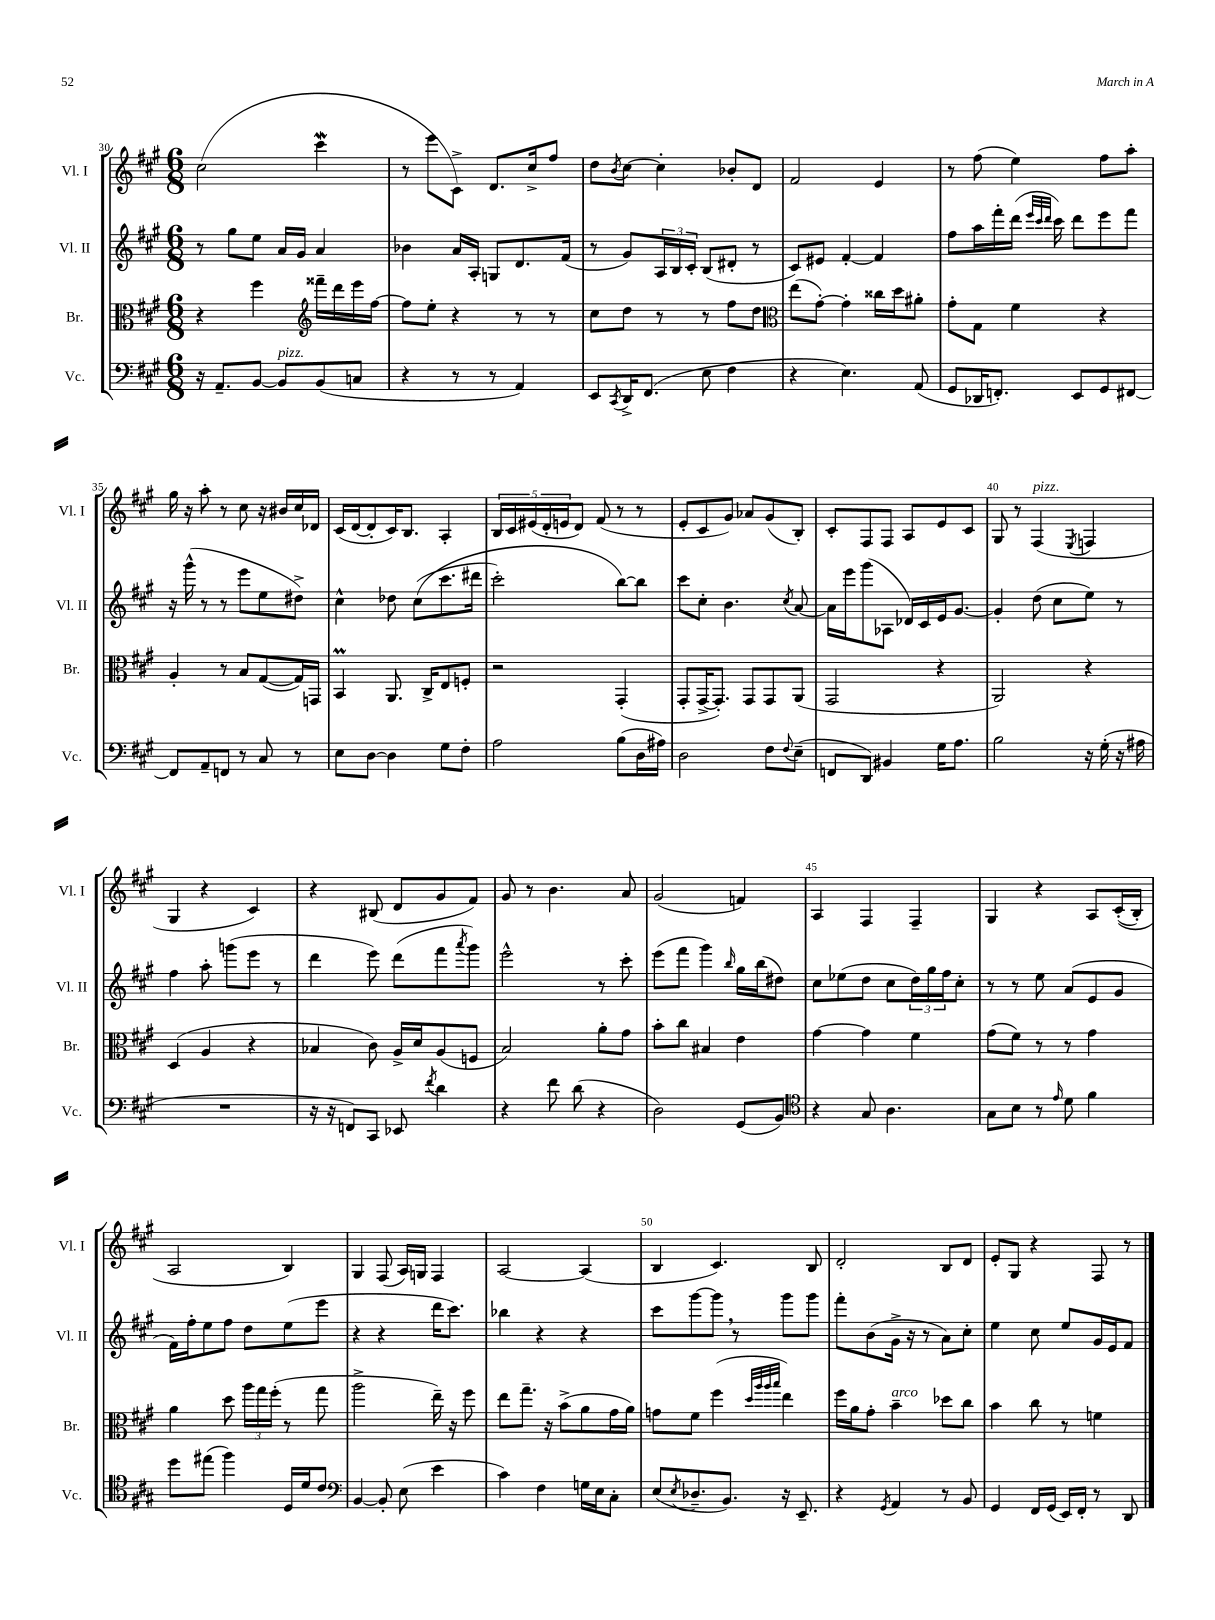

**kern	**kern	**kern	**kern
*part4	*part3	*part2	*part1
*staff4	*staff3	*staff2	*staff1
*I"Vc.	*I"Br.	*I"Vl. II	*I"Vl. I
*I'Vc.	*I'Br.	*I'Vl. II	*I'Vl. I
*clefF4	*clefC3	*clefG2	*clefG2
*k[f#c#g#]	*k[f#c#g#]	*k[f#c#g#]	*k[f#c#g#]
*M6/8	*M6/8	*M6/8	*M6/8
=30	=30	=30	=30
16r	4r	8r	(2cc#\
8.AA~/L	.	.	.
.	.	8gg#\L	.
[8BB/J	4ff#\	8ee\J	.
!LO:TX:a:i:t=pizz.	!	!	!
8BB/L]	.	16a/LL	.
.	.	16g#/JJ	.
*	*clefG2	*	*
(8BB/	16fff##X~\LL	4a/	4ccc#W\
.	16ddd\	.	.
8Cn/J	16eee\	.	.
.	[16ff#\JJ	.	.
=31	=31	=31	=31
4r	8ff#\L]	4b-X\	8r
.	8ee'\J	.	8eee\L
8r	4r	16a/LL	8c#^\J)
.	.	16A'/JJ	.
8r	.	8Gn/L	8.d/L
4AA/)	8r	8.d/	.
.	.	.	16cc#^/k
.	8r	.	8ff#/J
.	.	(16f#/Jk	.
=32	=32	=32	=32
8EE/L	8cc#\L	8r	8dd\L
8qCC#/	.	.	8qb/
16DD^/K	8dd\J	8g#/L)	[8cc#\J
(8.FF#/J	.	.	.
.	8r	24A/L	4cc#'\]
.	.	24B/	.
.	.	24c#'/JJ	.
8E\	8r	(8B/L	.
4F#\	8ff#\L	8d#X'/J	8b-X'/L
.	8dd\J	8r	8d/J
=33	=33	=33	=33
*	*clefC3	*	*
4r	(8ee\L	8c#/L)	2f#/
.	[8g#'\J)	8e#X/J	.
4.E\)	4g#'\]	[4f#'/	.
.	16cc##X\LL	4f#/]	4e/
.	16dd\J	.	.
(8AA/	8a#X'\J	.	.
=34	=34	=34	=34
8GG#/L	8g#'\L	8ff#\L	8r
16DD-X/K	8G#\J	16aa\L	(8ff#\
8.FFn'/J)	.	16fff#'\	.
.	4f#\	(16ddd\JJ	4ee\)
.	.	32qqeee/LLL	.
.	.	32qqccc#/	.
.	.	32qqddd/JJJ	.
.	.	16ccc#\)	.
8EE/L	.	8ddd\L	.
8GG#/	4r	8eee\	8ff#\L
[8FF#X/J	.	8fff#\J	8aa'\J
!!LO:LB:g=z
=35	=35	=35	=35
8FF#/L]	4A'/	16r	16gg#\
.	.	(16ggg#^^\	16r
8AA~/	.	8r	8aa'\
8FFn/J	8r	8r	8r
8r	8B/L	8eee\L	8cc#\
8C#/	([8G#/	8ee\	16r
.	.	.	16b#X/LL
8r	16G#/L])	8dd#X^\J)	16cc#/
.	16GGn/JJ	.	16d-X/JJ
=36	=36	=36	=36
8E\L	4BBM/	4cc#^^\	(16c#/LL
.	.	.	[16d/J
[8D\J	.	.	8d'/]
4D\]	8.AA/	8dd-X\	16c#/K)
.	.	.	8.B/J
.	.	((8cc#\L	.
.	16C#^/KL	.	.
8G#\L	8E/	8.ccc#\	4A'/
8F#'\J	8Fn'/J	.	.
.	.	16ddd#X\Jk	.
=37	=37	=37	=37
2A\	2r	2ccc#'\)	20B/LL
.	.	.	20c#/
.	.	.	(20e#X/
.	.	.	20d'/
.	.	.	20en/J
.	.	.	8d/J)
.	.	.	(8f#/
(8B\L	(4GG#'/	[8bb\L)	8r
16D\L	.	8bb\J]	8r
16A#X\JJ)	.	.	.
=38	=38	=38	=38
2D\	8GG#'/L	8ccc#\L	8e'/L
.	[16GG#^/K	8cc#'\J	8c#/
.	8.GG#'/J])	.	.
.	.	4.b\	8g#/J)
.	8GG#/L	.	8a-X/L
8F#\L	8GG#/	.	(8g#/
8qqF#/	.	8qcc#/	.
(8E~\J	(8AA/J	[8a/	8B'/J)
=39	=39	=39	=39
8FFn/L	2GG#/	16a\LL]	8c#'/L
.	.	16eee\J	.
8DD/J)	.	(8ggg#\	8F#/
4BB#X/	.	8A-X\J	8F#/J
.	.	16d-X/LL)	8A/L
.	.	16c#/	.
16G#\KL	4r	16e/J	8e/
8.A\J	.	[8.g#/J	.
.	.	.	8c#/J
=40	=40	=40	=40
2B\	2AA/)	4g#'/]	8G#/
.	.	.	8r
!	!	!	!LO:TX:a:i:t=pizz.
.	.	(8dd\	(4F#/
.	.	8cc#\L	.
.	.	.	8qE/
16r	4r	8ee\J)	4Fn/
(16G#'\	.	.	.
16r	.	8r	.
16A#X\	.	.	.
!!LO:LB:g=z
=41	=41	=41	=41
2.r	(4D/	4ff#\	4G#/
.	4A/	8aa'\	4r
.	.	(8gggn\L	.
.	4r	8eee\J	4c#/)
.	.	8r	.
=42	=42	=42	=42
16r	4B-X/	4ddd\	4r
16r	.	.	.
8FFn/L)	.	.	.
8CC#/J	8c#\)	8eee\)	(8B#X/
8EE-X/	16A^/LL	(8ddd\L	8d/L
.	16d/J	.	.
8qf#/	.	.	.
4d\	(8A/	8fff#\	8g#/
.	.	8qaaa/	.
.	8Fn/J	8ggg#\J)	8f#/J)
=43	=43	=43	=43
4r	2B/)	2eee^^\	8g#/
.	.	.	8r
8f#\	.	.	4.b\
(8d\	.	.	.
4r	8a'\L	8r	.
.	8g#\J	8ccc#'\	8a/
=44	=44	=44	=44
2D\)	8b'\L	(8eee\L	(2g#/
.	8cc#\J	8fff#\J	.
.	4B#X/	4ggg#\)	.
.	.	16qqbb/	.
(8GG#/L	4e\	16gg#\LL	4fn/)
.	.	(16bb\J	.
8BB/J)	.	8dd#X\J)	.
=45	=45	=45	=45
*clefC4	*	*	*
4r	[4g#\	8cc#\L	4A/
.	.	(8ee-X\	.
8G#/	4g#\]	8dd\J	4F#/
4.A\	.	8cc#\L	.
.	4f#\	24dd\L)	4F#~/
.	.	24gg#\	.
.	.	24ff#\J	.
.	.	8cc#'\J	.
=46	=46	=46	=46
8G#\L	(8g#\L	8r	4G#/
8B\J	8f#\J)	8r	.
8r	8r	8ee\	4r
16qqe/	.	.	.
8d\	8r	(8a/L	.
4f#\	4g#\	8e/	8A/L
.	.	8g#/J	((16c#'/L
.	.	.	16B'/JJ)
!!LO:LB:g=z
=47	=47	=47	=47
8dd\L	4a\	16f#\LL)	2A/
.	.	16ff#'\J	.
(8ee#X\J	.	8ee\	.
4ff#\)	8dd\	8ff#\J	.
.	24aa\LL	8dd\L	.
.	24gg#\	.	.
.	(24ff#'\JJ	.	.
16D/LL	8r	(8ee\	4B/)
16d/J	.	.	.
8c#/J	8gg#\	8eee\J	.
=48	=48	=48	=48
*clefF4	*	*	*
[4BB/	2aa^\	4r	4G#/
8BB'/]	.	4r	(8F#/
(8E\	.	.	16A/LL)
.	.	.	16Gn/JJ
4e\	16ee~\)	16ddd\KL	4F#/
.	16r	8.ccc#\J)	.
.	8ff#\	.	.
=49	=49	=49	=49
4c#\)	8ee\L	4bb-X\	[2A/
.	8.gg#~\J	.	.
4F#\	.	4r	.
.	16r	.	.
.	(8b^\L	.	.
16Gn\LL	8a\	4r	(4A/]
16E\J	.	.	.
8C#'\J	16g#\L	.	.
.	16a\JJ)	.	.
=50	=50	=50	=50
(8E/L	8gn\L	8ccc#\L	4B/
8qE/	.	.	.
8.D-X~/	8f#\J	[8ggg#\	.
.	(4ff#\	8ggg#,\J]	4.c#/)
8.BB/J)	.	.	.
.	.	8r	.
.	32qqdd/LLL	.	.
.	32qqaa/	.	.
.	32qqaa/	.	.
.	32qqbb/JJJ	.	.
16r	4ee\)	8ggg#\L	.
8.EE~/	.	.	.
.	.	8ggg#\J	8B/
=51	=51	=51	=51
4r	16ff#\LL	8fff#'\L	2d'/
.	16a\J	.	.
.	8g#'\J	(8b\	.
8qGG#/	.	.	.
!	!LO:TX:a:i:t=arco	!	!
4AA/	4b~\	16g#^\Jk	.
.	.	16r	.
.	.	8r	.
8r	8dd-X\L	8a\L)	8B/L
8BB/	8cc#\J	8cc#'\J	8d/J
=52	=52	=52	=52
4GG#/	4b\	4ee\	8e'/L
.	.	.	8G#/J
16FF#/LL	8cc#\	8cc#\	4r
(16GG#/JJ	.	.	.
16EE/LL)	8r	8ee/L	.
16FF#'/JJ	.	.	.
8r	4fn\	16g#/L	8F#/
.	.	16e/J	.
8DD/	.	8f#/J	8r
==	==	==	==
*-	*-	*-	*-
